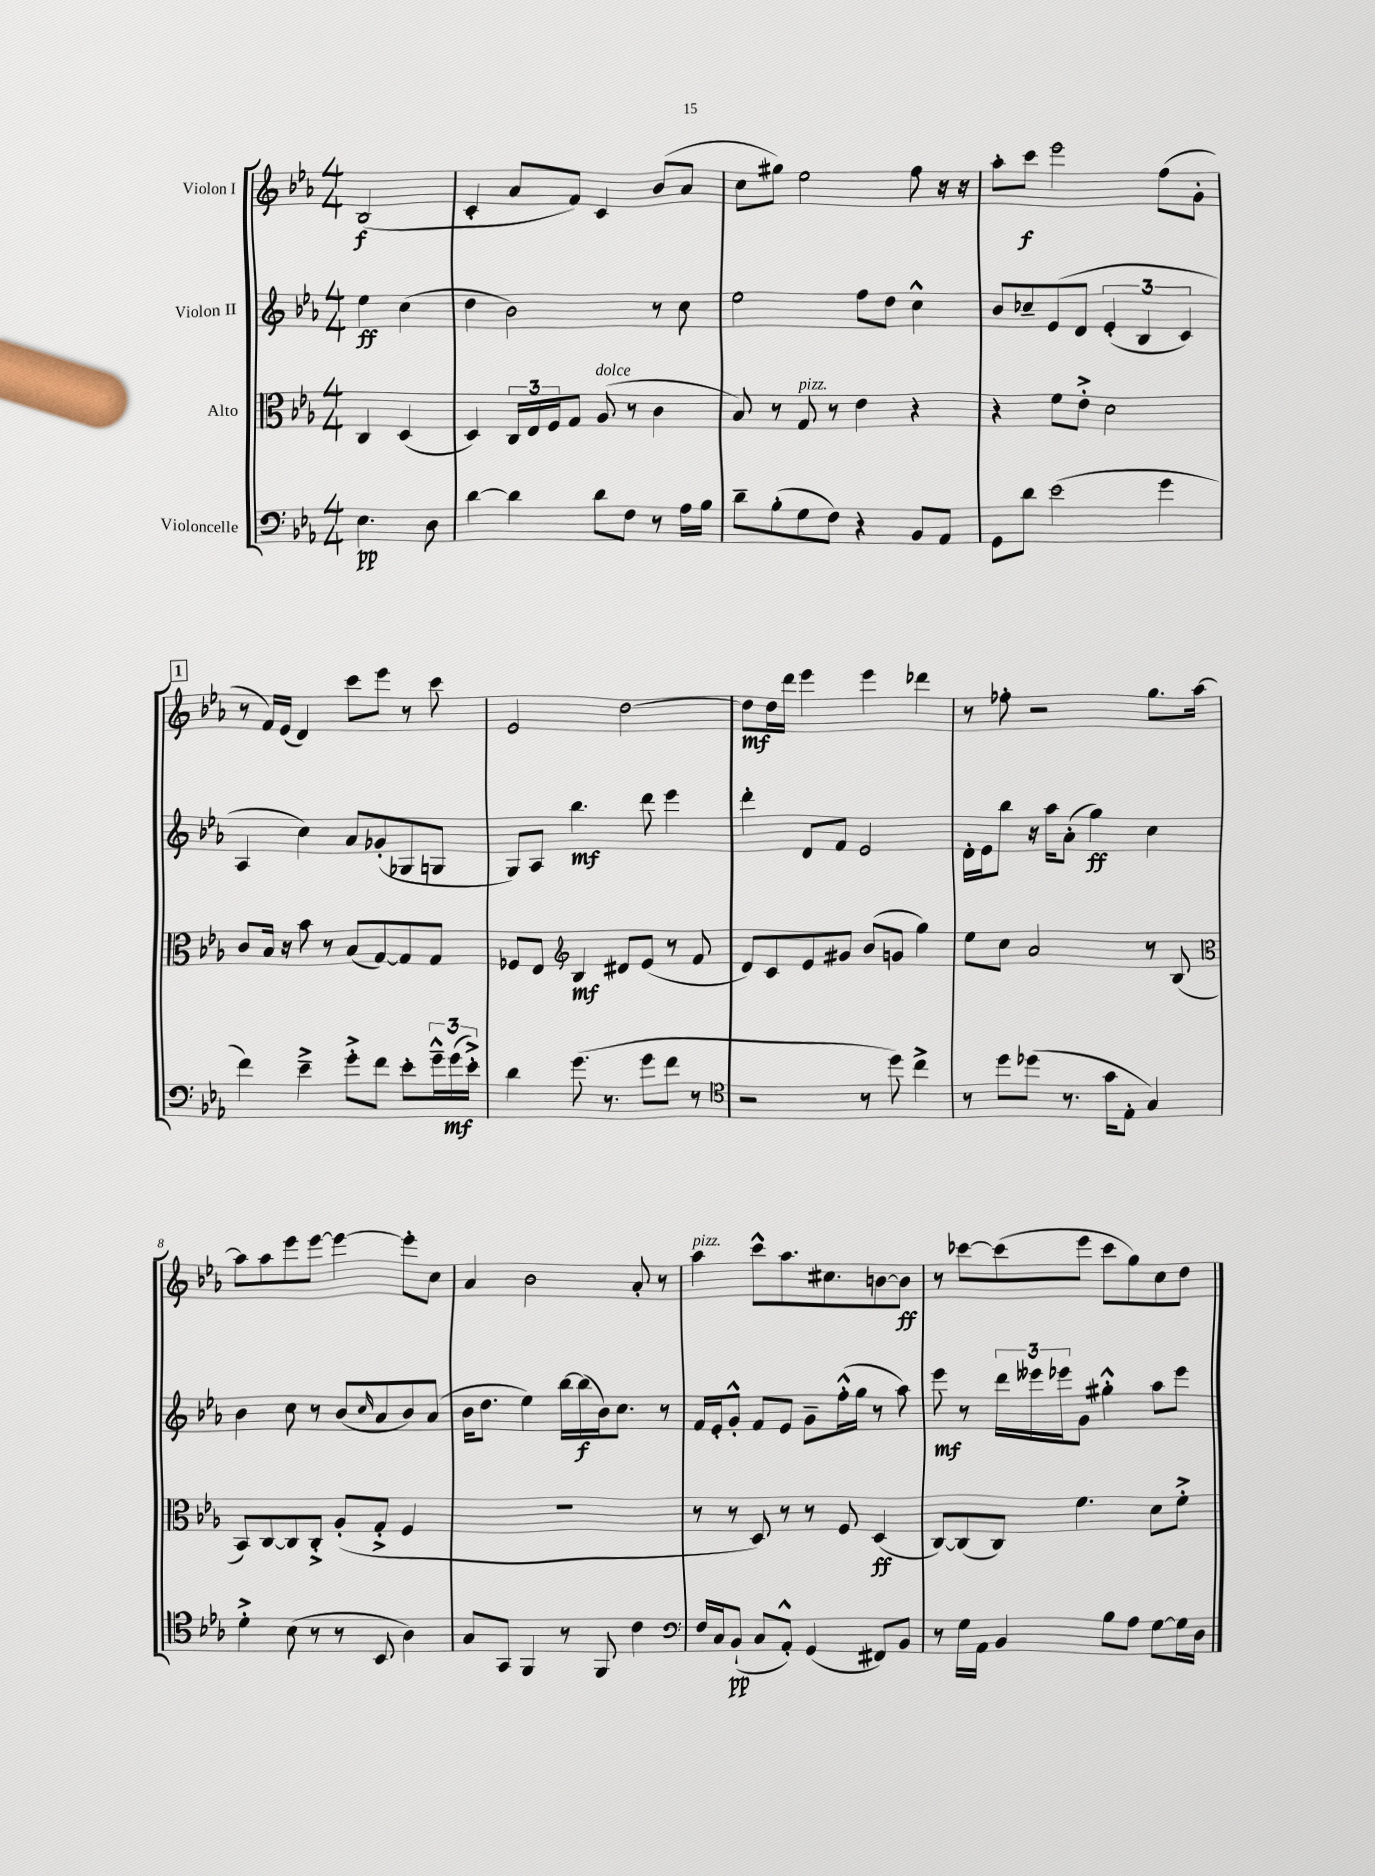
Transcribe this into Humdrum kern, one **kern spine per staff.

**kern	**kern	**kern	**kern
*staff4	*staff3	*staff2	*staff1
*clefF4	*clefC3	*clefG2	*clefG2
*k[b-e-a-]	*k[b-e-a-]	*k[b-e-a-]	*k[b-e-a-]
*M4/4	*M4/4	*M4/4	*M4/4
4.E-	4C	4ee-	(2B-
.	(4D	(4cc	.
8D	.	.	.
=	=	=	=
[4d	4D)	4dd	4c'
4d]	24C	2b-)	8a-
.	24E-	.	.
.	24F	.	.
.	8G	.	8f)
8d	(8A-	.	4c
8F	8r	.	.
8r	4c	8r	(8b-
16A-	.	8cc	8a-
16B-	.	.	.
=	=	=	=
8d~	8B-)	2ee-	8cc
(8B-'	8r	.	8gg#)
8G	8G	.	2ee-
8F)	8r	.	.
4r	4e-	8ff	.
.	.	8dd	.
8BB-	4r	4cc^^	8ff
8AA-	.	.	16r
.	.	.	16r
=	=	=	=
8GG	4r	8b-	8aa-'
8d	.	8cc-~	8ccc
(2e-	8f	&(8e-	2eee-
.	8e-'^	8d	.
.	2d	(6e-'	.
.	.	6B-	.
4g	.	.	(8ff
.	.	6c)	.
.	.	.	8g'
=	=	=	=
4f)	8c	4A-	8r
.	16B-	.	16f)
.	16r	.	(16e-
4e-~^	8b-	4cc&)	4d)
.	8r	.	.
8g'^	(8B-	8a-	8ccc
8f	[8G)	(8g-'	8eee-
8e-'	8G]	8G-	8r
24g~^^	8G	8G	8ccc
(24g	.	.	.
24e-'^)	.	.	.
=	=	=	=
4d	8F-	8G)	2e-
.	8E-	8A-	.
*	*clefG2	*	*
(8.g	4B-	4.bb-	.
8.r	.	.	.
.	8d#	.	[2dd
8g	(8e-	8ddd	.
8f	8r	4eee-	.
8r	8f	.	.
=	=	=	=
*clefC4	*	*	*
2r	8d)	4ddd'	8dd]
.	8c	.	16dd
.	.	.	16ddd
.	8e-	8d	4eee-
.	8g#	8f	.
8r	(8b-	2e-	4eee-
8dd)	8g	.	.
4cc^	4gg)	.	4ddd-
=	=	=	=
8r	8ee-	16d'	8r
.	.	16e-	.
8dd	8cc	8bb-	8ff-'
(8dd-	2a-	16r	2r
.	.	16aa-	.
8.r	.	(8a-'	.
.	.	4gg)	.
16g	.	.	.
8E-'	.	.	.
4G)	8r	4cc	8.gg
.	(8B-	.	.
.	.	.	[16aa-
=	=	=	=
*	*clefC3	*	*
4d'^	8BB-)	4b-	8aa-]
.	[8C	.	8aa-
(8B-	8C]	8cc	8eee-
8r	8C'^	8r	[8eee-
8r	(8A-'	(8b-	4eee-_
.	.	16qqcc	.
8BB-	8G'^	8a-	.
4A-)	4F	8b-)	8eee-']
.	.	(8a-	8cc
=	=	=	=
8G	1r	16b-	4a-
.	.	8.dd	.
8GG	.	.	.
4FF	.	4ee-)	2b-
8r	.	[16bb-	.
.	.	(16bb-]	.
8FF	.	16b-)	.
.	.	8.cc	.
4c	.	.	8a-'
.	.	8r	8r
=	=	=	=
*clefF4	*	*	*
16F	8r	16f	4aa-
16C	.	16e-'	.
(8BB-`	8r	8g'^^	.
8C	8D)	8f	8ccc^^
8AA-'^^)	8r	8e-	8.aa-
(4GG	8r	8g~	.
.	.	.	8.cc#
.	8F	(16ff'^^	.
.	.	16gg	.
8FF#)	(4D	8r	[8b
8BB-	.	8aa-)	8b]
=	=	=	=
8r	[8C)	8eee-	8r
16G	(8C]	8r	[8ccc-
16AA-	.	.	.
4BB-	8C)	24ddd	(8ccc-]
.	.	24eee--	.
.	.	24eee-	.
.	4.f	8g	8eee-
8B-	.	4gg#'^^	8ccc-
8A-	.	.	8gg)
[8G	8d	8aa-	8cc
16G]	8f'^	8eee-	8dd
16D	.	.	.
==	==	==	==
*-	*-	*-	*-
